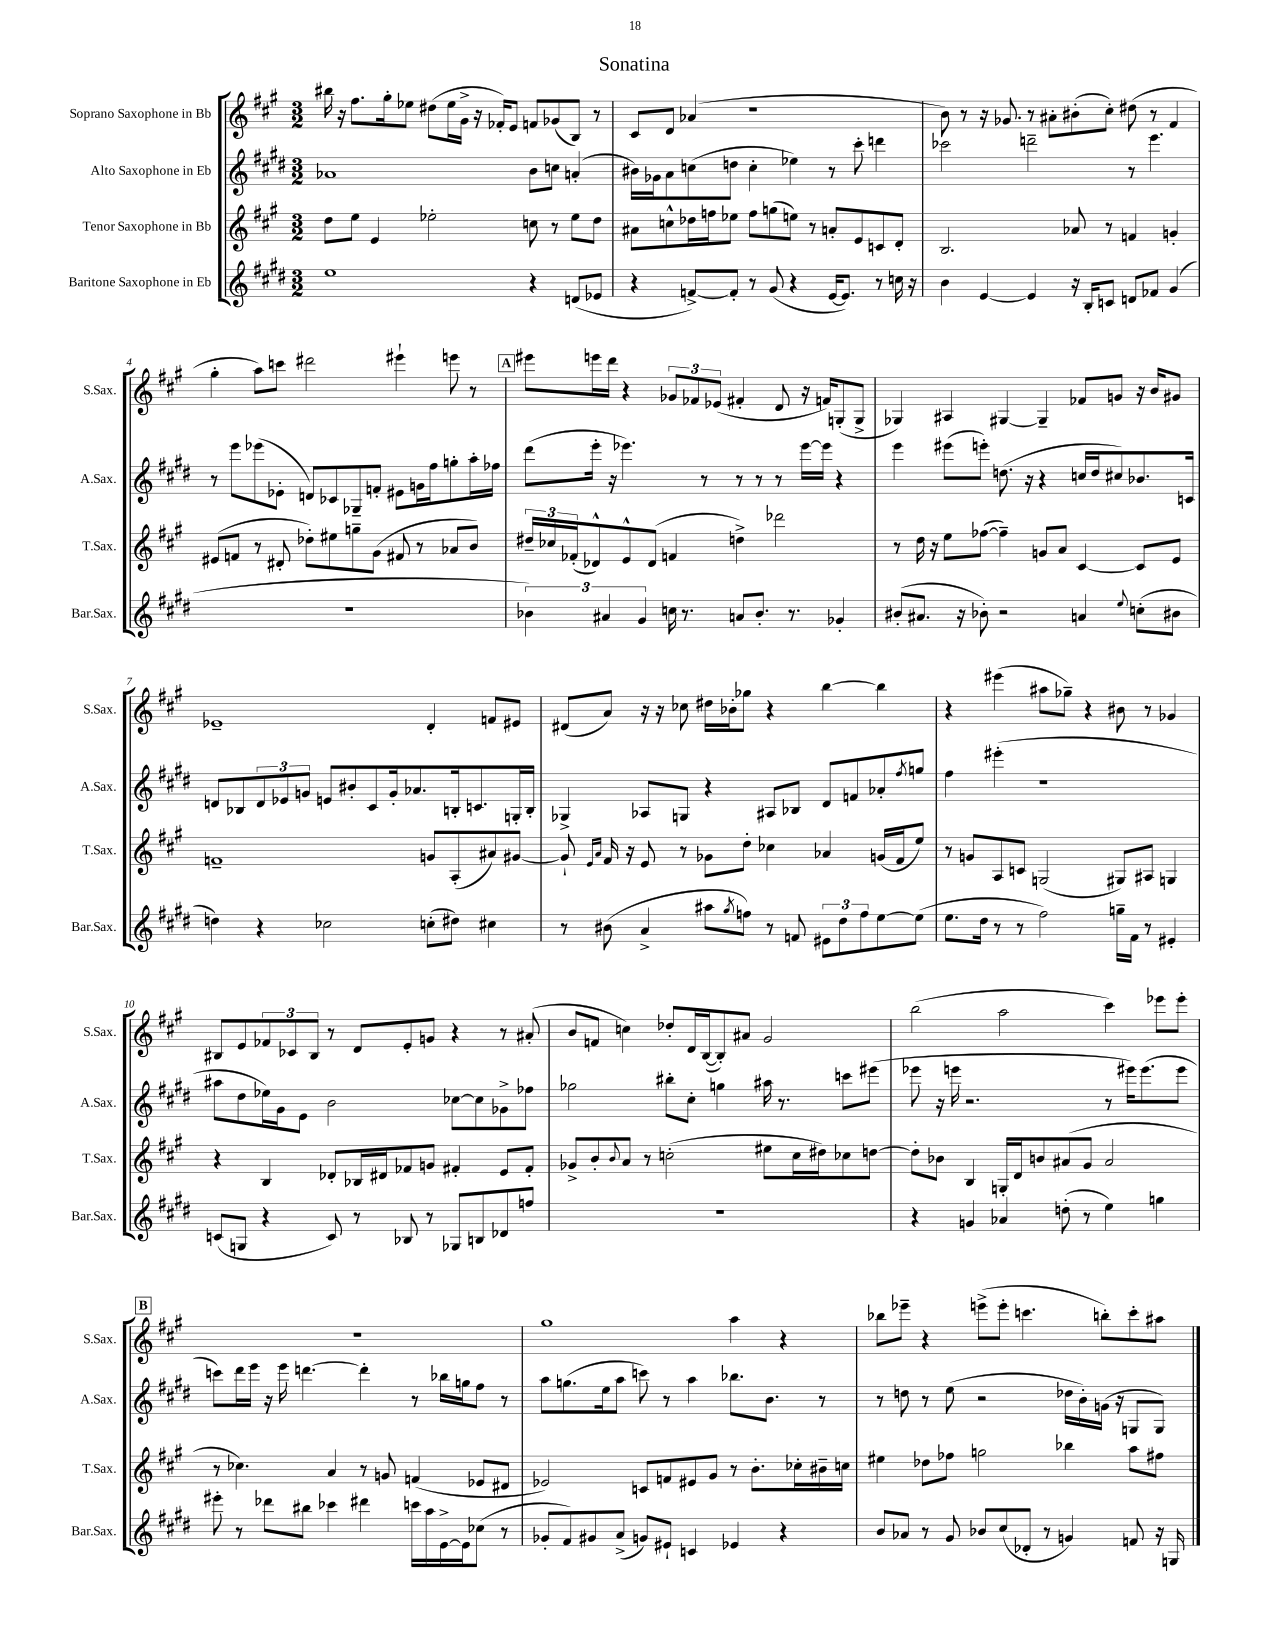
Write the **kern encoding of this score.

**kern	**kern	**kern	**kern
*part4	*part3	*part2	*part1
*staff4	*staff3	*staff2	*staff1
*I"Baritone Saxophone in Eb	*I"Tenor Saxophone in Bb	*I"Alto Saxophone in Eb	*I"Soprano Saxophone in Bb
*I'Bar.Sax.	*I'T.Sax.	*I'A.Sax.	*I'S.Sax.
*clefG2	*clefG2	*clefG2	*clefG2
*k[f#c#g#d#]	*k[f#c#g#]	*k[f#c#g#d#]	*k[f#c#g#]
*M3/2	*M3/2	*M3/2	*M3/2
=1	=1	=1	=1
1ee	8dd\L	1a-X	16bb#X\
.	.	.	16r
.	8ee\J	.	8.ff#\L
.	4e/	.	.
.	.	.	16gg#'\k
.	.	.	8ee-X\J
.	2ee-X'\	.	(8dd#X\L
.	.	.	16ee-\L
.	.	.	16g#^\JJ
.	.	.	16r
.	.	.	16f-X'/KL)
.	.	.	8e/J
4r	8ccn\	8b\L	8fn/L
.	8r	8ccn\J	(8g-X/
(8dn/L	8ee-\L	(4an'/	8B/J)
8e-X/J	8dd\J	.	8r
=2	=2	=2	=2
4r	8a#X\L	16b#X\LL)	8c#/L
.	.	16g-X\J	.
.	8ccn^^\	8a\	8d/J
[8fn^/L)	16dd-X\L	(8ccn\	(4a-X/
.	16ffn\J	.	.
8f'/J]	8ee-X\J	8ddn\J	.
8r	8ff\L	4cc'\	1r
(8g#/	(8ggn\	.	.
4r	8een\J)	4ee-X\)	.
.	8r	.	.
[16e/KL	8an'/L	8r	.
8.e/J])	.	.	.
.	8e/	8ccc#'\	.
8r	8cn/	4dddn\	.
16ccn\	8d'/J	.	.
16r	.	.	.
=3	=3	=3	=3
4b\	2.B/	2ccc-X\	8b\)
.	.	.	8r
[4e/	.	.	16r
.	.	.	8.g-X/
4e/]	.	2dddn~\	8r
.	.	.	8a#X'\L
16r	8a-X/	.	(8b#X'\
16B'/KL	.	.	.
8cn/J	8r	.	8cc#'\J)
8dn/L	4fn/	8r	(8dd#X\
8f-X/J	.	4.eee\	8r
(4g#/	4gn'/	.	4f#/
!!LO:LB:g=z
=4	=4	=4	=4
1.r	(8e#X/L	8r	4gg#'\
.	8fn/J	8eee\L	.
.	8r	(8eee-X\	8aa\L)
.	8d#X'/	8e-X'\J	8cccn\J
.	8dd-X'\L)	8dn/L)	2ddd#X\
.	8ee#X\	8c-X/	.
.	8ggn~\	8G-X~/	.
.	(8g#\J	8fn'/J	.
.	8f#X/	8e#X\L	4eee#X`\
.	8r	16gn\L	.
.	.	16ff#\J	.
.	8a-X/L	8ggn'\	8eeen\
.	8b/J)	16aa'\L	8r
.	.	16ff-X\JJ	.
!!LO:REH:place=s1:t=A
=5	=5	=5	=5
6b-X\)	24dd#X~/LL	(8ddd#\L	8eee#X\L
.	24cc-X/	.	.
.	(24f-X'/J	.	.
.	8d-X^^/)	16eee'\Jk	16eeen\L
6a#X/	.	.	.
.	.	16r	16ddd\JJ
.	8e^^/	4.eee-X\)	4r
6g#/	.	.	.
.	(8d-/J	.	.
16ccn\	4fn/	.	12g-X/L
8.r	.	.	.
.	.	.	12f-X/
.	.	8r	.
.	.	.	(12e-X/J
8an/L	4ddn^\)	8r	4f#X'/
8.b-'/J	.	8r	.
.	2ddd-X\	8r	8d/
8.r	.	.	.
.	.	[16eee-\LL	16r
.	.	16eee-\JJ]	16fn/KL)
4g-X'/	.	4r	(8Gn'/
.	.	.	8G^/J
=6	=6	=6	=6
(8b#X'/L	8r	4eee\	4G-X/)
8.a#X/J	16dd\	.	.
.	16r	.	.
.	8ee\L	(8eee#X\L	4A#X/
16r	.	.	.
8b-X'\)	([8ff-X\J	8eeen'\J)	.
2r	4ff-~\])	(8.ddn\	[4G#X/
.	.	16r	.
.	8gn/L	4r	4G#~/]
.	8a/J	.	.
4an/	[4c#/	16ccn/LL	8f-X/L
.	.	16dd/J	.
.	.	8cc#X/)	8gn/J
8qqee/	.	.	.
(8ccn'\L	8c#/L]	8.b-X/	16r
.	.	.	16b/KL
8b#X\J	8e/J	.	8g#X/J
.	.	16cn/Jk	.
!!LO:LB:g=z
=7	=7	=7	=7
4ddn\)	1fn~	8dn/L	1e-X~
.	.	8B-X/	.
4r	.	12d/	.
.	.	12e-X/	.
.	.	12gn/J	.
2cc-X\	.	8en/L	.
.	.	8b#X'/	.
.	.	8c#/	.
.	.	16g'/k	.
.	.	8.a-X/	.
(8ccn'\L	8gn/L	.	4d'/
8dd#X\J)	(8A'/	16Bn'/k	.
.	.	8.cn/	.
4cc#X\	8a#X/)	.	8fn/L
.	[8g#X/J	16Gn'/L	8e#X/J
.	.	16B'/JJ	.
=8	=8	=8	=8
8r	8g#`/]	4G-X^/	(8d#X/L
.	16qqe/LL	.	.
.	16qqa/JJ	.	.
(8b#X\	16f#/	.	8a/J)
.	16r	.	.
4a^/	8e/	8A-X/L	16r
.	.	.	16r
.	8r	8Gn/J	8cc-X\
8aa#X\L	8g-X\L	4r	16dd#X\LL
.	.	.	16b-X'\J
8qgg#/	.	.	.
8ffn\J)	8dd'\J	.	8gg-X\J
8r	4cc-X\	8A#X/L	4r
8fn/	.	8B-X/J	.
12e#X\L	4a-X/	8d#/L	[4bb\
12dd#\	.	.	.
.	.	8fn/	.
12ff\	.	.	.
[8ee\	(16gn/LL	8a-X'/	4bb\]
.	16f#/J	.	.
.	.	8qff#/	.
(8ee\J]	8ee/J)	8ggn/J	.
=9	=9	=9	=9
8.ee\L	8r	4ff#\	4r
.	8gn/L	.	.
16dd#\Jk	.	.	.
8r	8A/	(4eee#X'\	(4eee#X\
8r	8cn/J	.	.
2ff#\)	(2Gn/	1r	8aa#X\L
.	.	.	8gg-X~\J)
.	.	.	4r
16ggn~\LL	8G#X/L)	.	8b#X\
16f#\JJ	.	.	.
8r	8A#X/J	.	8r
4e#X'/	4Gn/	.	4g-X/
!!LO:LB:g=z
=10	=10	=10	=10
(8cn/L	4r	8aa#X\L	8B#X/L
8Gn/J	.	8dd#\	8e/
4r	4B/	16ee-X\L)	12f-X/
.	.	16g#\J	.
.	.	.	12c-X/
.	.	8e\J	.
.	.	.	12B#/J
8c/)	8d-X'/L	2b\	8r
8r	16B-X/L	.	8d/L
.	16d#X/J	.	.
8B-X/	8f-X/	.	8e'/
8r	8gn/J	.	8gn/J
8G-X/L	4f#X'/	[8cc-X\L	4r
8Bn/	.	8cc-\]	.
8d-X/	8e/L	8g-X^\	8r
8ffn/J	8f#'/J	8ff-X\J	(8a#X'/
=11	=11	=11	=11
1.r	8g-X^/L	2gg-X\	8b/L
.	8b'/	.	8fn/J
.	8qqb/	.	.
.	8a/J	.	4ccn\)
.	8r	.	.
.	(2ccn'\	8bb#X'\L	8dd-X'/L
.	.	8cc#'\J	16d/L
.	.	.	([16B/J
.	.	4ggn\	8B'/])
.	.	.	8a#X/J
.	8ee#X\L	16aa#X\	2g#/
.	.	8.r	.
.	16cc\L	.	.
.	16dd#X\J)	.	.
.	8cc-X\	8cccn\L	.
.	[8ddn\J	(8eee#X\J	.
=12	=12	=12	=12
4r	8dd'\L]	8eee-X\	(2bb\
.	8b-X\J	16r	.
.	.	16eeen\	.
4gn/	4B/	2.r	.
4a-X/	16Gn'/LL	.	2aa\
.	16d/J	.	.
.	8bn/	.	.
(8ddn'\	(8a#X/	.	.
8r	8g#/J	.	.
4ee\)	2a#/	8r	4ccc#\)
.	.	16eee#X\KL)	.
.	.	(8.eee#\	.
4ggn\	.	.	8eee-X\L
.	.	8eee#\J	8eee-'\J
!!LO:LB:g=z
!!LO:REH:place=s1:t=B
=13	=13	=13	=13
8eee#X'\	8r	8cccn\L)	1.r
8r	4.cc-X\)	16ddd#\L	.
.	.	16eee\JJ	.
8ddd-X\L	.	16r	.
.	.	16eee\	.
8bb#X\J	.	[4.dddn\	.
4ccc-X\	4a/	.	.
4ddd#X\	8r	4ddd'\]	.
.	8gn/	.	.
16cccn\LL	(4fn/	8r	.
16aa\	.	.	.
[16e^\	.	16bb-X\LL	.
16e\J]	.	16ggn\J	.
(8cc-X\J	8e-X/L	8ff#\J	.
8r	8d#X/J	8r	.
=14	=14	=14	=14
8g-X'/L	2e-X/)	8aa\L	1gg#
8f#/)	.	(8.ggn\	.
8g#X/	.	.	.
.	.	16ee\k	.
(8a^/J	.	8aa\J	.
8gn/L)	8cn/L	8cccn\)	.
8e#X`/J	8fn/	8r	.
4cn/	8e#X/	4aa\	.
.	8g#/J	.	.
4e-X/	8r	8.bb-X\L	4aa\
.	8.b'\L	.	.
.	.	8.b\J	.
4r	.	.	4r
.	16cc-X'\L	.	.
.	16b#X~\	8r	.
.	16ccn\JJ	.	.
=15	=15	=15	=15
8b/L	4ee#X\	8r	8bb-X\L
8a-X/J	.	8ddn\	8eee-X~\J
8r	8dd-X\L	8r	4r
8g#/	8ff-X\J	(8ee\	.
8b-X/L	2ggn\	2r	(8eeen^\L
(8cc#/	.	.	8eee'\J
8d-X'/J	.	.	4.cccn\
8r	.	.	.
4gn/)	4bb-X\	16dd-X\LL	.
.	.	16b'\)	.
.	.	(16gn\JJ	8bbn'\L)
.	.	16r	.
8fn/	8aa\L	8Gn/L	8ccc'\
16r	8ff#X\J	8G/J)	8aa#X\J
16Gn/	.	.	.
==	==	==	==
*-	*-	*-	*-
